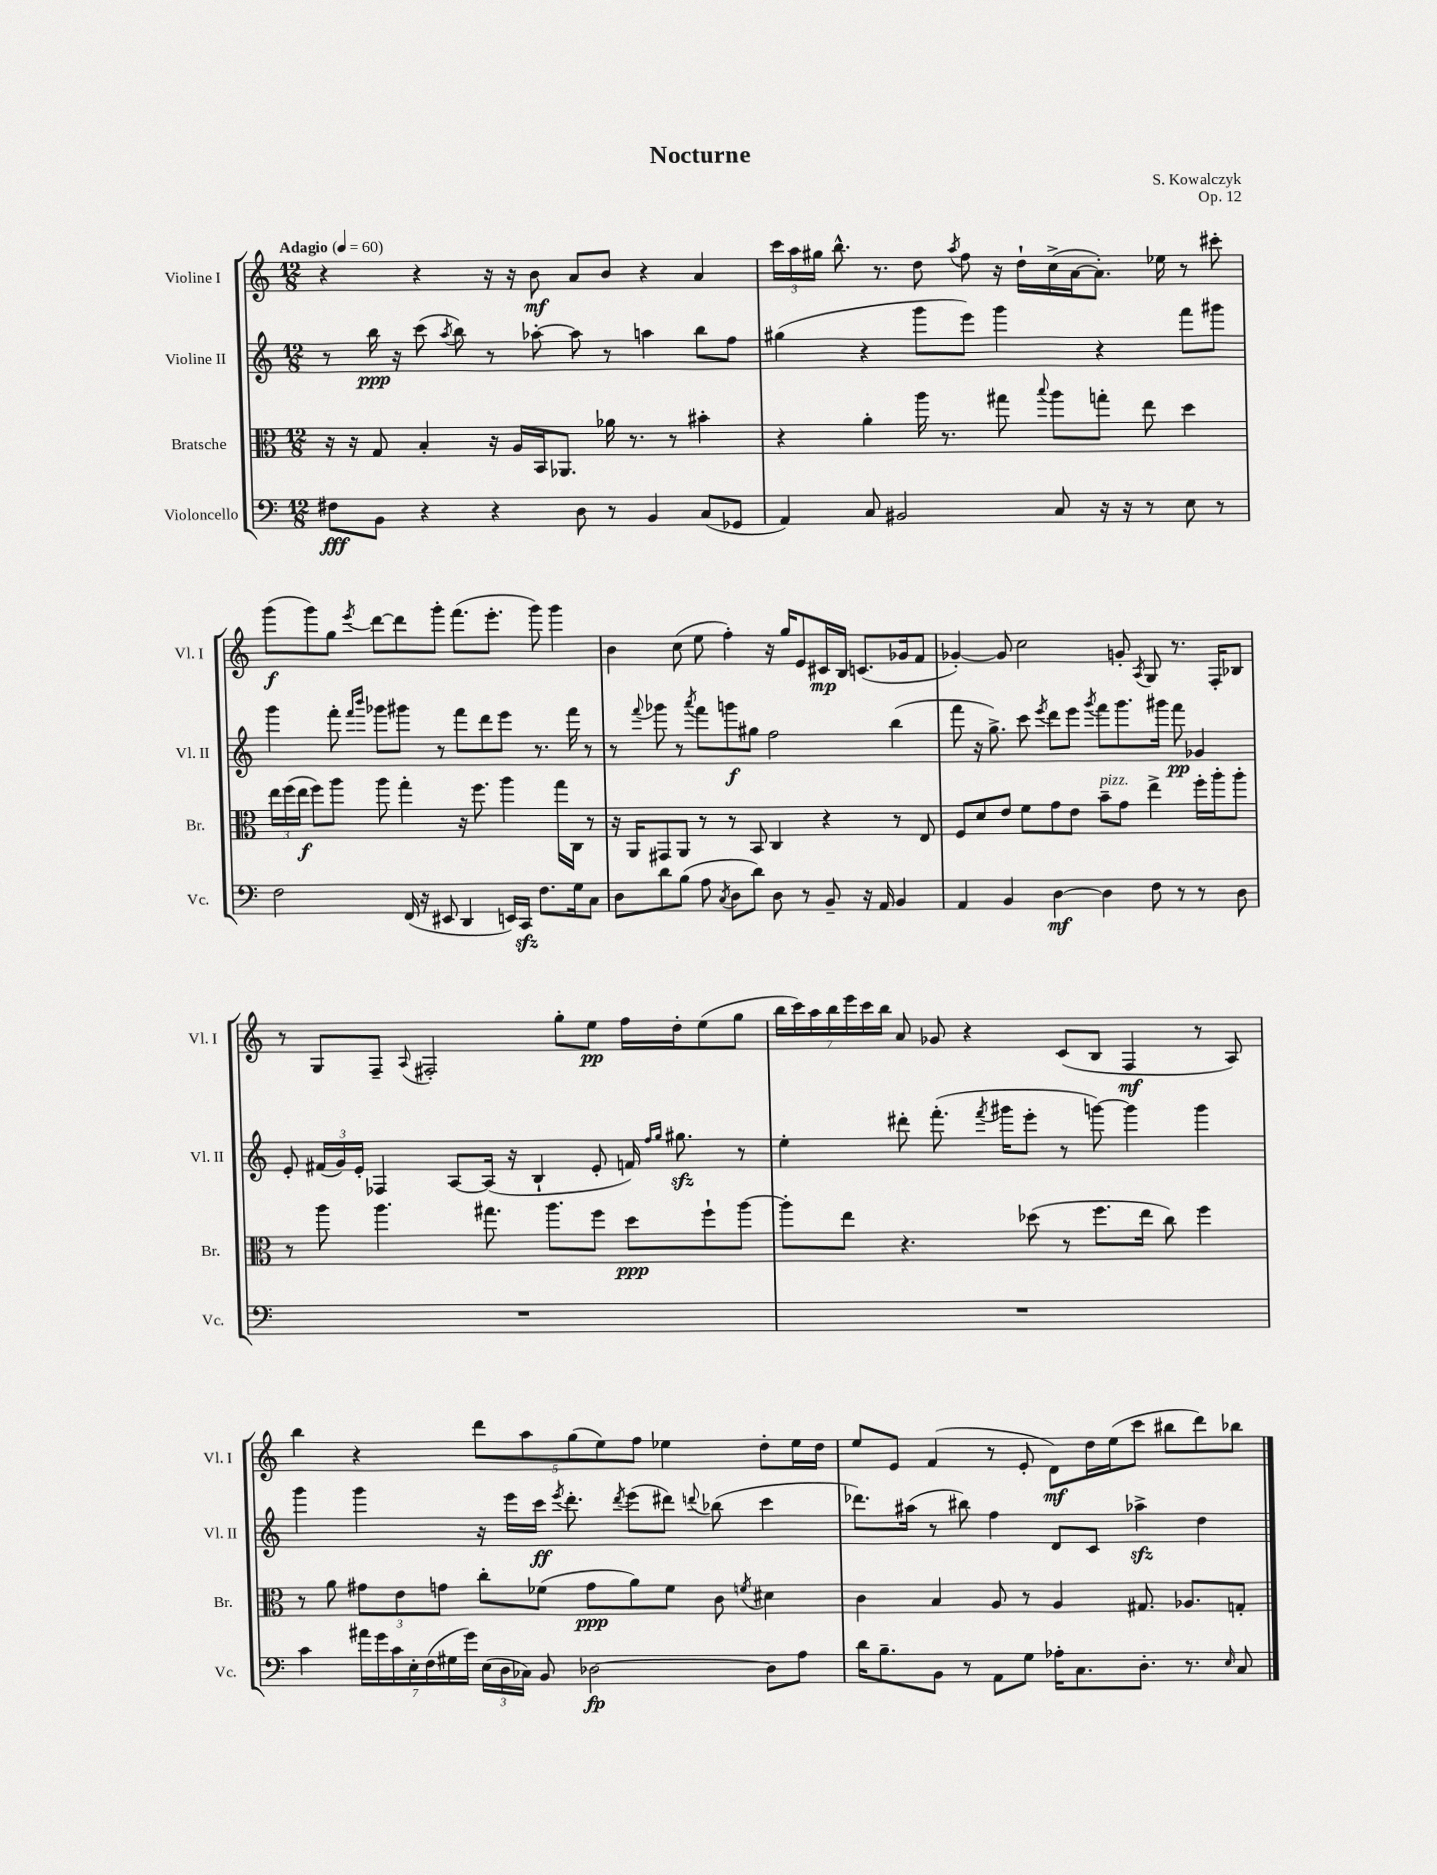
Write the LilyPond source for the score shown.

\header { title = "Nocturne" composer = "S. Kowalczyk" opus = "Op. 12" }
<<
\new StaffGroup <<
\new Staff = "s0" \with { instrumentName = "Violine I" shortInstrumentName = "Vl. I" } {
    \clef treble \key c \major \numericTimeSignature \time 12/8 \tempo "Adagio" 4 = 60
    \autoBeamOff r4 r4 r16 r16 b'8\mf a'8[ b'8] r4 a'4 |
    \tuplet 3/2 { c'''16[ a''16 gis''16] } b''8.-^ r8. d''8 \acciaccatura { a''8 } f''8 r16 d''16[-! c''16->( a'16~ a'8.]-.) ees''16 r8 cis'''8-. |
    g'''8[\f( g'''8) g''8] \acciaccatura { e'''8 } d'''8[~ d'''8 g'''8]-. f'''8.[( e'''8.]-. g'''8) g'''4 |
    b'4 c''8( e''8 f''4-.) r16 g''16[ e'8 cis'16\mp b16] c'8.[( ges'16 f'8] |
    ges'4~-.) ges'8 c''2 g'8-. \acciaccatura { a8 } g8 r8. f16[-. bes8] |
    r8 g8[ f8]-- \appoggiatura { a8 } fis2-. g''8[-. e''8]\pp f''16[ d''16-. e''8( g''8] |
    \tuplet 7/4 { b''16[ c'''16) a''16 b''16 e'''16 c'''16 b''16] } a'8 ges'8 r4 c'8[( b8] f4\mf r8 a8) |
    b''4 r4 \tuplet 5/4 { d'''8[ a''8 g''8( e''8) f''8] } ees''4 d''8[-. ees''16 d''16] |
    e''8[ e'8] f'4( r8 e'8-. d'8[\mf) d''16 e''16( c'''8] bis''8[ d'''8) bes''8] \bar "|." |
}
\new Staff = "s1" \with { instrumentName = "Violine II" shortInstrumentName = "Vl. II" } {
    \clef treble \key c \major \numericTimeSignature \time 12/8
    \autoBeamOff r8 b''16\ppp r16 c'''8( \acciaccatura { a''8 } b''8) r8 aes''8~-. aes''8 r8 a''4 b''8[ f''8] |
    gis''4( r4 g'''8[ e'''8]) g'''4 r4 f'''8[ gis'''8] |
    g'''4 f'''8-. \grace { f'''16[ b'''16] } ges'''8[ gis'''8] r8 f'''8[ d'''8 e'''8] r8. f'''16 r8 |
    r8 \appoggiatura { f'''8 } ges'''8 r8 \acciaccatura { a'''8 } f'''8[ g'''8\f gis''8] f''2 b''4( |
    f'''8 r16 g''8.->) c'''8 \acciaccatura { e'''8 } d'''8[ e'''8] \acciaccatura { g'''8 } f'''8[ g'''8. gis'''16] f'''8\pp ges'4 |
    e'8-. \tuplet 3/2 { fis'16[( g'16) e'16]-. } fes4 a8[~ a16]( r16 b4-! e'8-. f'16) \grace { f''16[ g''16] } gis''8.\sfz r8 |
    e''4-. dis'''8-. f'''8.-.( \acciaccatura { f'''8 } gis'''16[ e'''8]-. r8 g'''8~) g'''4 g'''4 |
    g'''4 g'''4 r16 e'''16[ c'''16]\ff \acciaccatura { e'''8 } d'''8.-. \acciaccatura { d'''8 } e'''8[( dis'''8]) \appoggiatura { d'''8 } bes''8( c'''4 |
    des'''8.[) ais''16]( r8 bis''8) f''4 d'8[ c'8] aes''4->\sfz d''4 \bar "|." |
}
\new Staff = "s2" \with { instrumentName = "Bratsche" shortInstrumentName = "Br." } {
    \clef alto \key c \major \numericTimeSignature \time 12/8
    \autoBeamOff r16 r16 g8 b4-. r16 a16[ b,16 aes,8.] aes'16 r8. r8 bis'4-. |
    r4 a'4-. a''16 r8. gis''8 \appoggiatura { b''8 } a''8[ g''8]-. e''8 d''4 |
    \tuplet 3/2 { e''16[ f''16( e''16]\f } f''8[) a''8] a''8 g''4-. r16 f''8. a''4 g''16[ c16] r8 |
    r16 a,16[ gis,8 a,8] r8 r8 b,8 c4 r4 r8 e8 |
    f8[ d'8 e'8] f'8[ g'8 e'8] b'8[--^\markup { \italic "pizz." } g'8] e''4-> f''16[-. a''16-. a''8]-. |
    r8 a''8 a''4. gis''8. a''8.[ f''8] d''8[\ppp f''8-! a''8]~ |
    a''8[-. e''8] r4. des''8( r8 f''8.[ e''16] c''8) f''4 |
    r8 a'8 \tuplet 3/2 { gis'8[ e'8 g'8] } c''8[-. fes'8]( g'8[\ppp a'8) fes'8] c'8 \acciaccatura { f'8 } dis'4 |
    c'4 b4 a8 r8 a4 gis8. aes8.[ g8]-. \bar "|." |
}
\new Staff = "s3" \with { instrumentName = "Violoncello" shortInstrumentName = "Vc." } {
    \clef bass \key c \major \numericTimeSignature \time 12/8
    \autoBeamOff fis8[\fff b,8] r4 r4 d8 r8 b,4 c8[( ges,8] |
    a,4) c8 bis,2 c8 r16 r16 r8 e8 r8 |
    f2 f,16( r16 eis,8 d,4 e,16[) c,16]\sfz f8.[ g16 c8] |
    d8[ d'8 b8]( a8 \acciaccatura { c8 } d8[ d'8]) d8 r8 b,8-- r16 a,16 b,4 |
    a,4 b,4 d4~\mf d4 f8 r8 r8 d8 |
    R1. |
    R1. |
    c'4 \tuplet 7/4 { ais'16[ g'16 c'16 e16-. f16( gis16 g'16]) } \tuplet 3/2 { e16[( d16 ces16]) } b,8 des2~\fp des8[ a8] |
    d'16[ b8.-- b,8] r8 a,8[ g8] aes16[-. c8. d8.]-. r8. \grace { e16 } c8 \bar "|." |
}
>>
>>
\layout { \context { \Score \remove "Bar_number_engraver" } }
